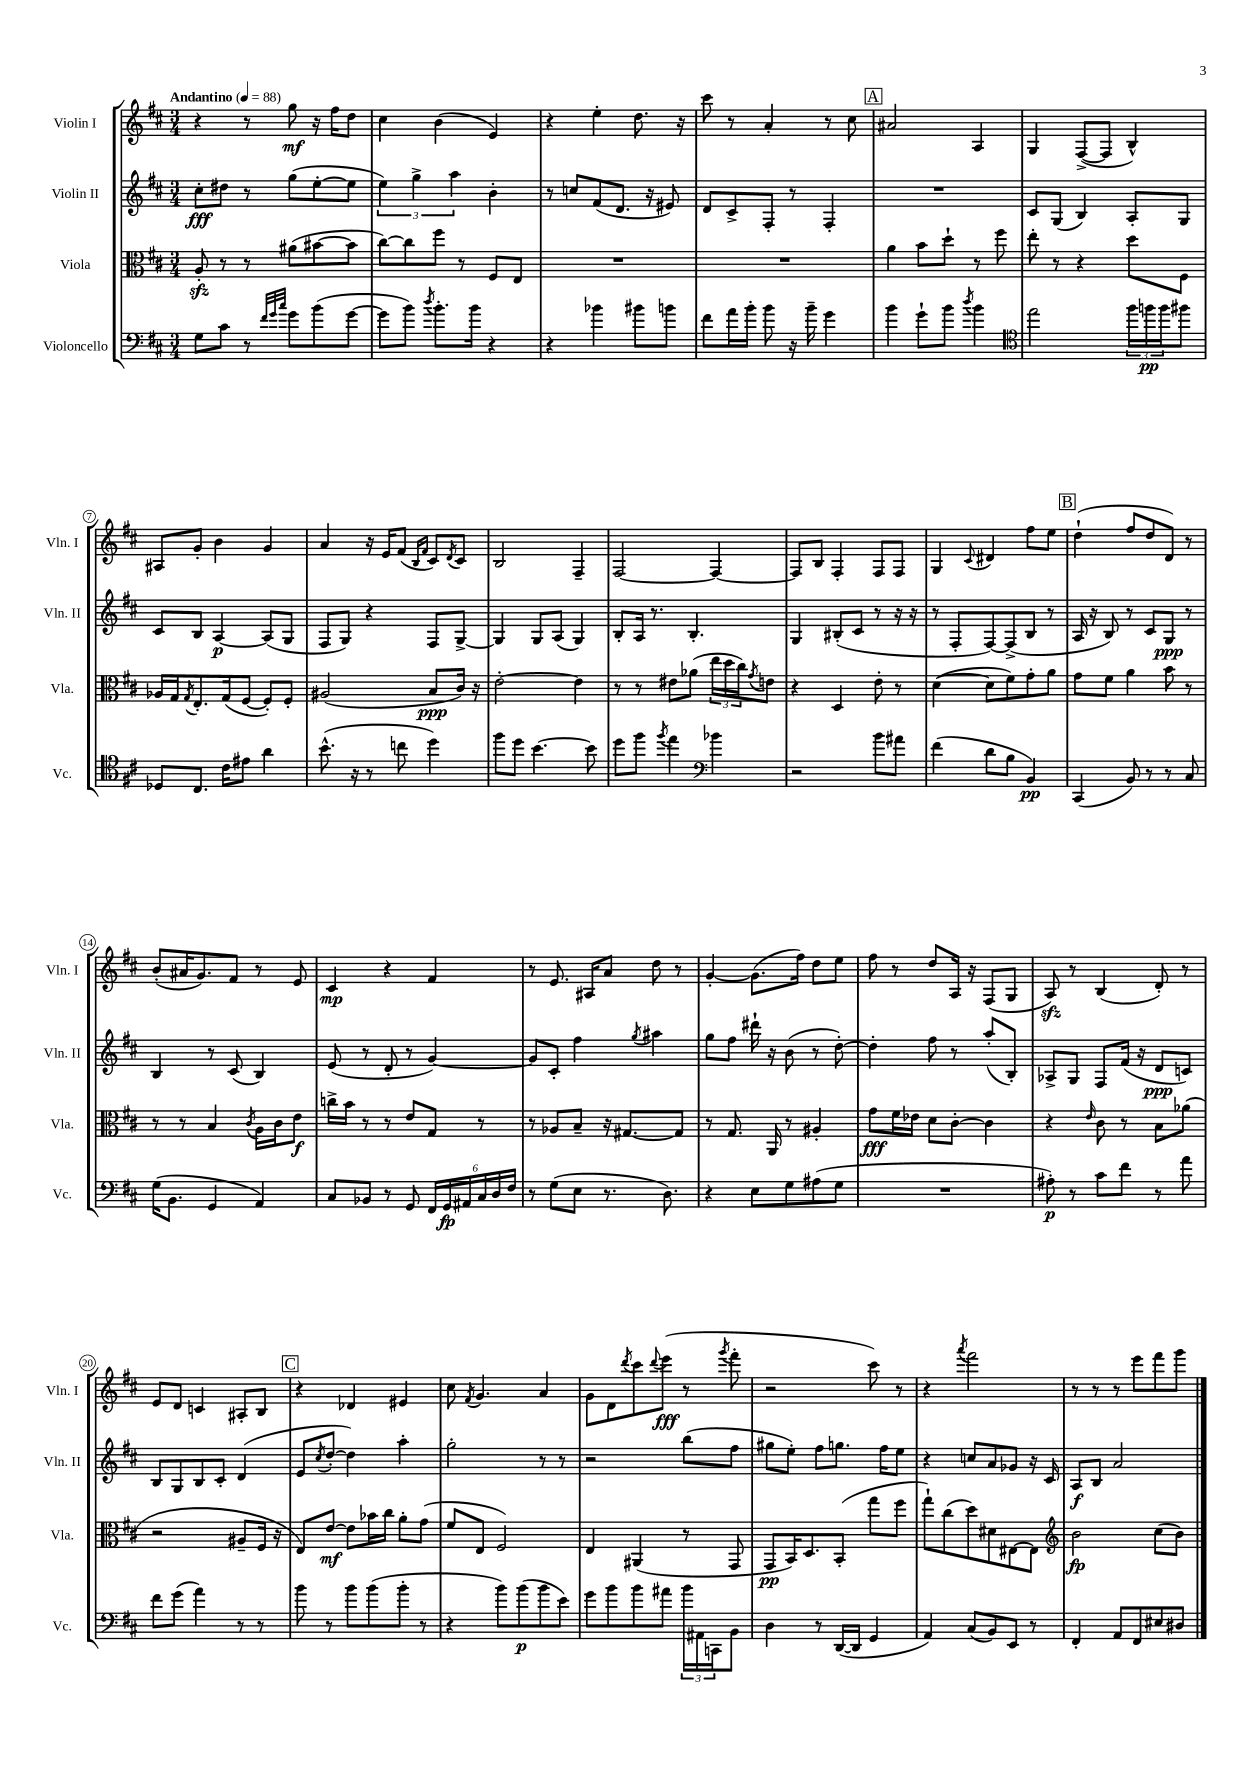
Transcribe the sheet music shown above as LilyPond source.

<<
\new StaffGroup <<
\new Staff = "s0" \with { instrumentName = "Violin I" shortInstrumentName = "Vln. I" } {
    \clef treble \key d \major \numericTimeSignature \time 3/4 \tempo "Andantino" 4 = 88
    r4 r8 g''8\mf r16 fis''16 d''8 |
    cis''4 b'4( e'4) |
    r4 e''4-. d''8. r16 |
    cis'''8 r8 a'4-. r8 cis''8 |
    \mark \markup { \box "A" } ais'2 a4 |
    g4 fis8~->( fis8 b4-^) |
    ais8 g'8-. b'4 g'4 |
    a'4 r16 e'16 fis'8( \grace { b16 fis'16 } cis'8) \acciaccatura { d'8 } cis'8 |
    b2 fis4-- |
    fis2~ fis4~ |
    fis8 b8 fis4-. fis8 fis8 |
    g4 \appoggiatura { cis'8 } dis'4 fis''8 e''8 |
    \mark \markup { \box "B" } d''4-!( fis''8 d''8 d'8) r8 |
    b'8-.( ais'16 g'8.) fis'8 r8 e'8 |
    cis'4\mp r4 fis'4 |
    r8 e'8. ais16 a'8 d''8 r8 |
    g'4~-. g'8.( fis''16) d''8 e''8 |
    fis''8 r8 d''8 a16 r16 fis8( g8 |
    a8\sfz) r8 b4( d'8-.) r8 |
    e'8 d'8 c'4 ais8-. b8 |
    \mark \markup { \box "C" } r4 des'4 eis'4 |
    cis''8 \acciaccatura { fis'8 } g'4. a'4 |
    g'8 d'8 \acciaccatura { d'''8 } cis'''8 \appoggiatura { d'''8 } e'''8\fff( r8 \acciaccatura { g'''8 } fis'''8-. |
    r2 cis'''8) r8 |
    r4 \acciaccatura { a'''8 } fis'''2 |
    r8 r8 r8 e'''8 fis'''8 g'''8 \bar "|." |
}
\new Staff = "s1" \with { instrumentName = "Violin II" shortInstrumentName = "Vln. II" } {
    \clef treble \key d \major \numericTimeSignature \time 3/4
    cis''8-.\fff dis''8 r8 g''8( e''8~-. e''8 |
    \tuplet 3/2 { e''4) g''4-> a''4 } b'4-. |
    r8 c''8 fis'8( d'8. r16 eis'8) |
    d'8 cis'8-> fis8-. r8 fis4-. |
    \mark \markup { \box "A" } R2. |
    cis'8 g8( b4) a8-. g8 |
    cis'8 b8 a4~\p a8( g8 |
    fis8 g8) r4 fis8 g8~-> |
    g4 g8 a8( g4) |
    b8-. a16 r8. b4.-. |
    g4 bis8-.( cis'8 r8 r16 r16 |
    r8 fis8-. fis8~) fis8->( b8 r8 |
    \mark \markup { \box "B" } a16 r16 b8) r8 cis'8 g8\ppp r8 |
    b4 r8 cis'8( b4) |
    e'8( r8 d'8-. r8 g'4~) |
    g'8 cis'8-. fis''4 \acciaccatura { g''8 } ais''4 |
    g''8 fis''8 dis'''16-! r16 b'8( r8 d''8~-.) |
    d''4-. fis''8 r8 a''8-.( b8-.) |
    aes8-> g8 fis8 fis'16( r16 d'8\ppp c'8) |
    b8 g8 b8 cis'8-. d'4( |
    \mark \markup { \box "C" } e'8 \acciaccatura { cis''8 } d''8~-. d''4) a''4-. |
    g''2-. r8 r8 |
    r2 b''8( fis''8 |
    gis''8 e''8-.) fis''8 g''8. fis''16 e''8 |
    r4 c''8 a'8 ges'8 r16 cis'16 |
    a8\f b8 a'2 \bar "|." |
}
\new Staff = "s2" \with { instrumentName = "Viola" shortInstrumentName = "Vla." } {
    \clef alto \key d \major \numericTimeSignature \time 3/4
    a8-.\sfz r8 r8 ais'8( bis'8~ bis'8 |
    cis''8~) cis''8 fis''8 r8 fis8 e8 |
    R2. |
    R2. |
    \mark \markup { \box "A" } a'4 b'8 d''8-! r8 fis''8 |
    e''8-. r8 r4 d''8 fis8 |
    aes16 g16 \acciaccatura { g8 } e8.-. g16( fis8~ fis8-.) fis8-. |
    ais2( b8\ppp cis'16) r16 |
    e'2~-. e'4 |
    r8 r8 eis'8 aes'8( \tuplet 3/2 { e''16 d''16 cis''16) } \acciaccatura { g'8 } e'8 |
    r4 d4 e'8-. r8 |
    d'4~( d'8 fis'8) g'8-. a'8 |
    \mark \markup { \box "B" } g'8 fis'8 a'4 b'8 r8 |
    r8 r8 b4 \acciaccatura { cis'8 } a16 cis'16 e'8\f |
    c''16-> b'16 r8 r8 e'8 g8 r8 |
    r8 aes8 b8-- r16 gis8.~ gis8 |
    r8 g8. a,16 r8 ais4-. |
    g'8\fff fis'16 ees'16 d'8 cis'8~-. cis'4 |
    r4 \grace { e'16 } cis'8 r8 b8 aes'8( |
    r2 ais8-- fis16 r16 |
    \mark \markup { \box "C" } e8) e'8~\mf e'8 bes'16 cis''16 a'8-. g'8( |
    fis'8 e8 fis2) |
    e4 ais,4( r8 g,8 |
    g,8\pp b,16) d8. b,8-.( g''8 fis''8 |
    g''8-!) cis''8( d''8) dis'8 eis8~ eis8 |
    \clef treble b'2\fp cis''8( b'8) \bar "|." |
}
\new Staff = "s3" \with { instrumentName = "Violoncello" shortInstrumentName = "Vc." } {
    \clef bass \key d \major \numericTimeSignature \time 3/4
    g8 cis'8 r8 \grace { fis'32 g'32 cis''32 } g'8 b'8( g'8~ |
    g'8 b'8) \acciaccatura { d''8 } b'8.-. b'16 r4 |
    r4 bes'4 bis'8 b'8 |
    fis'8 a'16 b'16-. b'8 r16 b'16-- g'4 |
    \mark \markup { \box "A" } b'4 g'8-! b'8 \acciaccatura { d''8 } b'4 |
    \clef tenor e''2 \tuplet 3/2 { fis''16 f''16\pp f''16 } fis''8 |
    des8 cis8. cis'16 eis'8 a'4 |
    b'8.-^( r16 r8 c''8 d''4) |
    fis''8 d''8 b'4.~ b'8 |
    d''8 fis''8 \acciaccatura { fis''8 } e''4 \clef bass bes'4 |
    r2 b'8 ais'8 |
    fis'4( d'8 b8 b,4\pp) |
    \mark \markup { \box "B" } cis,4( b,8) r8 r8 cis8 |
    g16( b,8. g,4 a,4) |
    cis8 bes,8 r8 g,8 \tuplet 6/4 { fis,16 g,16\fp ais,16 cis16 d16 fis16 } |
    r8 g8( e8 r8. d8.) |
    r4 e8 g8 ais8( g8 |
    R2. |
    ais8-.\p) r8 cis'8 fis'8 r8 a'8 |
    fis'8 g'8( a'4) r8 r8 |
    \mark \markup { \box "C" } b'8 r8 b'8 b'8( b'8-. r8 |
    r4 b'8) b'8\p( b'8 e'8) |
    g'8 b'8 b'8 ais'8 \tuplet 3/2 { b'16 ais,16 c,16 } b,8 |
    d4 r8 d,16~( d,16 g,4 |
    a,4) cis8( b,8) e,8 r8 |
    fis,4-. a,8 fis,8 eis8 dis8 \bar "|." |
}
>>
>>
\layout { \context { \Score \override BarNumber.stencil = #(make-stencil-circler 0.1 0.3 ly:text-interface::print) } }
